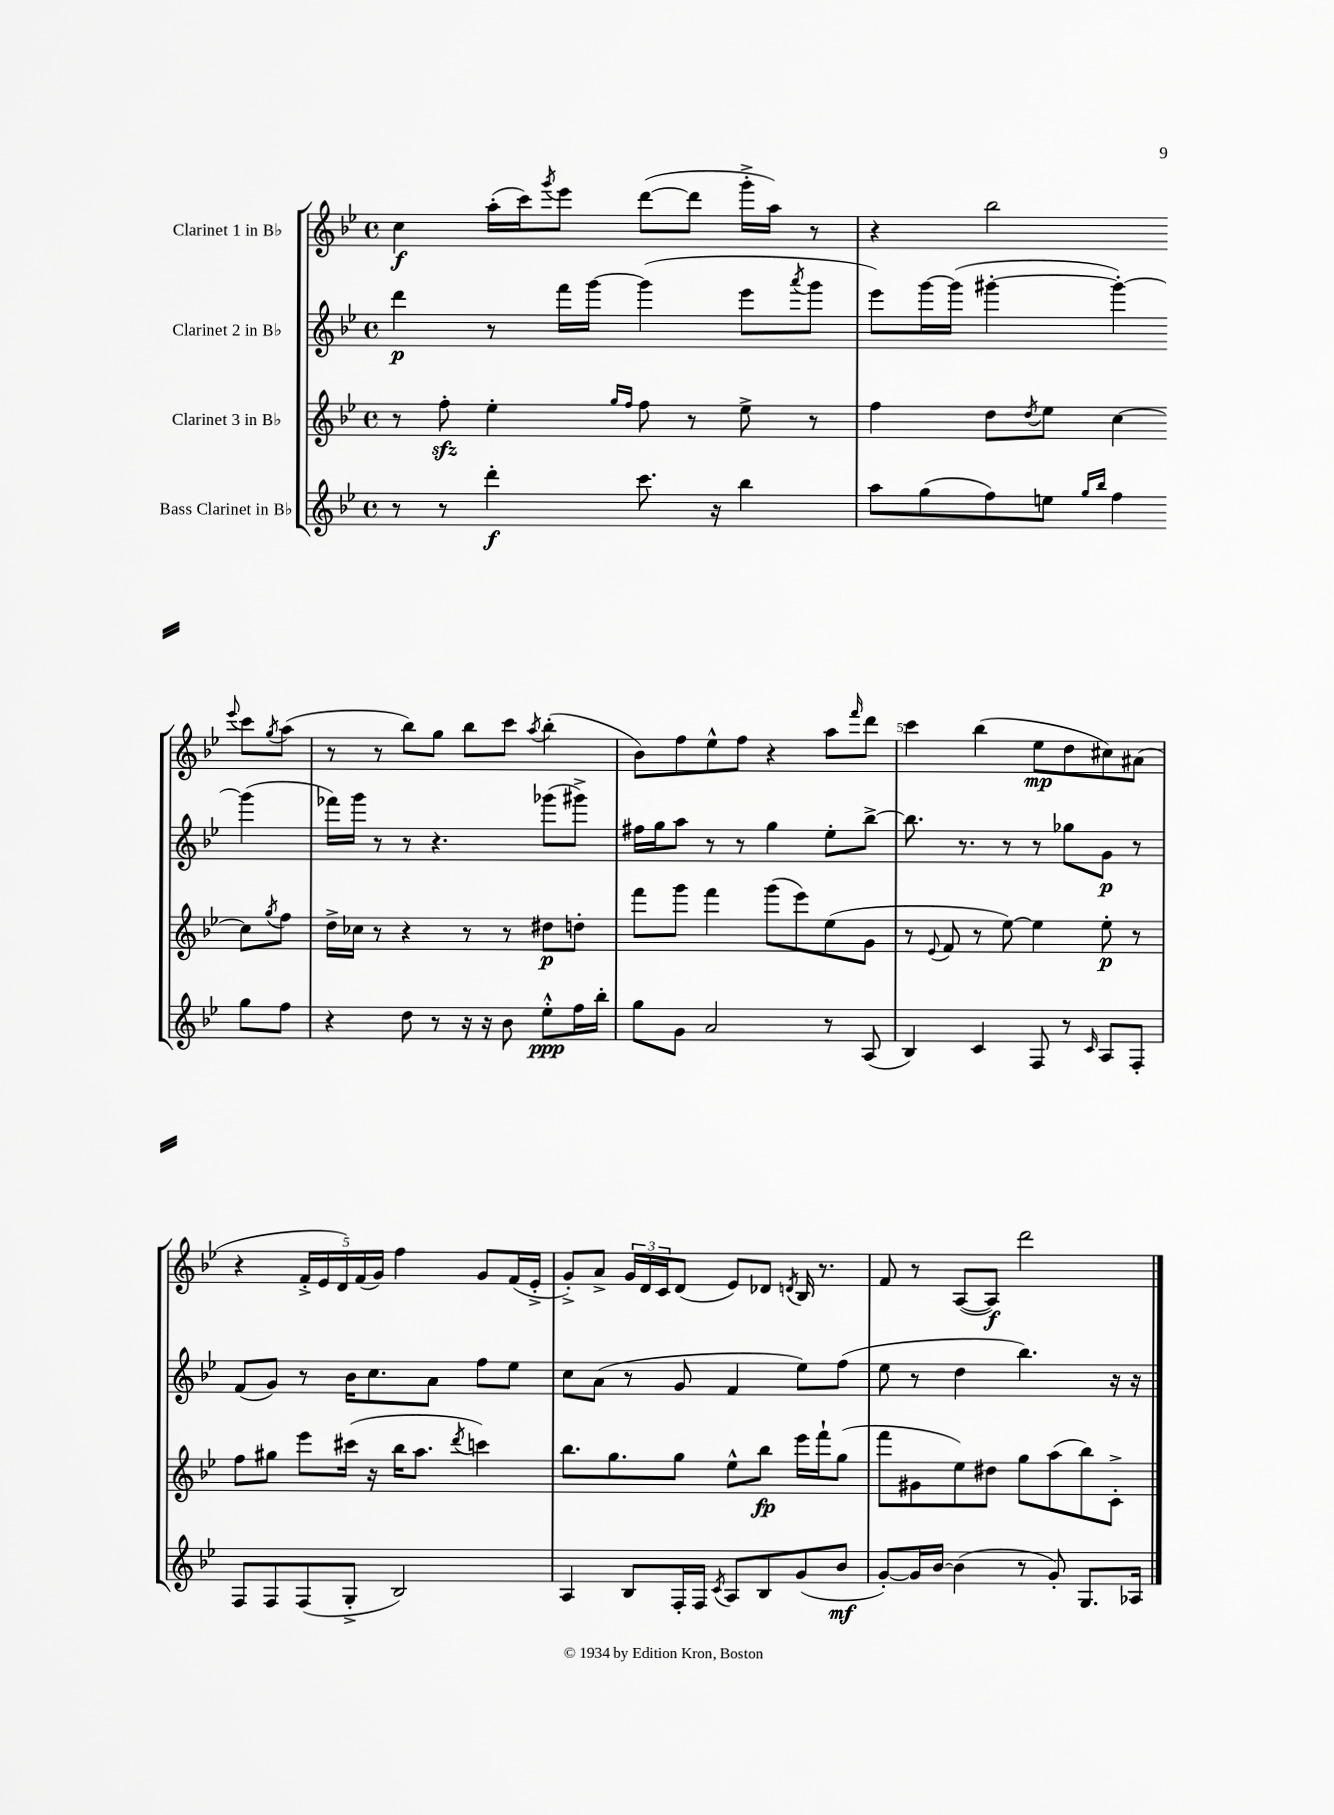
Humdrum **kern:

**kern	**dynam	**kern	**dynam	**kern	**dynam	**kern	**dynam
*part4	*part4	*part3	*part3	*part2	*part2	*part1	*part1
*staff4	*staff4	*staff3	*staff3	*staff2	*staff2	*staff1	*staff1
*I"Bass Clarinet in B♭	*	*I"Clarinet 3 in B♭	*	*I"Clarinet 2 in B♭	*	*I"Clarinet 1 in B♭	*
*clefG2	*	*clefG2	*	*clefG2	*	*clefG2	*
*k[b-e-]	*	*k[b-e-]	*	*k[b-e-]	*	*k[b-e-]	*
*M4/4	*	*M4/4	*	*M4/4	*	*M4/4	*
*met(c)	*	*met(c)	*	*met(c)	*	*met(c)	*
=1	=1	=1	=1	=1	=1	=1	=1
8r	.	8r	.	4ddd\	p	4cc\	f
8r	.	8ffzz'\	.	.	.	.	.
4ddd'\	f	4ee-'\	.	8r	.	(16aa'\LL	.
.	.	.	.	.	.	16ccc\J)	.
.	.	.	.	.	.	8qggg/	.
.	.	.	.	16fff\LL	.	8eee-\J	.
.	.	.	.	[16ggg\JJ	.	.	.
.	.	16qqgg/LL	.	.	.	.	.
.	.	16qqff/JJ	.	.	.	.	.
8.ccc\	.	8ff\	.	(4ggg\]	.	([8ddd\L	.
.	.	8r	.	.	.	8ddd\J]	.
16r	.	.	.	.	.	.	.
4bb-\	.	8ee-^\	.	8eee-\L	.	16ggg'^\LL	.
.	.	.	.	.	.	16aa\JJ)	.
.	.	.	.	8qaaa/	.	.	.
.	.	8r	.	8ggg\J	.	8r	.
=2	=2	=2	=2	=2	=2	=2	=2
8aa\L	.	4ff\	.	8eee-\L)	.	4r	.
(8gg\	.	.	.	[16ggg\L	.	.	.
.	.	.	.	(16ggg\JJ]	.	.	.
8ff\)	.	8dd\L	.	[4ggg#X'\	.	2bb-\	.
.	.	8qdd/	.	.	.	.	.
8een\J	.	8ee-\J	.	.	.	.	.
16qqgg/LL	.	.	.	.	.	.	.
16qqbb-/JJ	.	.	.	.	.	.	.
4ff\	.	[4cc\	.	4ggg#'\_)	.	.	.
.	.	.	.	.	.	8qqeee-/	.
8gg\L	.	8cc\L]	.	(4ggg#\]	.	8ccc\L	.
.	.	8qgg/	.	.	.	8qgg/	.
8ff\J	.	8ff\J	.	.	.	(8aa\J	.
!!LO:LB:g=z
=3	=3	=3	=3	=3	=3	=3	=3
4r	.	16dd^\LL	.	16fff-X\LL)	.	8r	.
.	.	16cc-X\JJ	.	16ggg\JJ	.	.	.
.	.	8r	.	8r	.	8r	.
8dd\	.	4r	.	8r	.	8bb-\L)	.
8r	.	.	.	4.r	.	8gg\J	.
16r	.	8r	.	.	.	8bb-\L	.
16r	.	.	.	.	.	.	.
8b-\	.	8r	.	.	.	8ccc\J	.
.	.	.	.	.	.	8qaa/	.
8ee-'^^\L	ppp	8dd#X\L	p	(8ggg-X\L	.	(4bb-'\	.
16ff\L	.	8ddn'\J	.	8ggg#X^\J)	.	.	.
16bb-'\JJ	.	.	.	.	.	.	.
=4	=4	=4	=4	=4	=4	=4	=4
8gg\L	.	8fff\L	.	16ff#X\LL	.	8b-\L)	.
.	.	.	.	16gg\J	.	.	.
8g\J	.	8ggg\J	.	8aa\J	.	8ff\	.
2a/	.	4fff\	.	8r	.	8ee-^^\	.
.	.	.	.	8r	.	8ff\J	.
.	.	(8ggg\L	.	4gg\	.	4r	.
.	.	8eee-\)	.	.	.	.	.
8r	.	(8ee-\	.	8ee-'\L	.	8aa\L	.
.	.	.	.	.	.	16qqfff/	.
(8A/	.	8g\J	.	[8bb-^\J	.	8ddd\J	.
=5	=5	=5	=5	=5	=5	=5	=5
4B-/)	.	8r	.	8.bb-\]	.	4ccc\	.
.	.	8qqe-/	.	.	.	.	.
.	.	8f/	.	.	.	.	.
.	.	.	.	8.r	.	.	.
4c/	.	8r	.	.	.	(4bb-\	.
.	.	[8ee-\)	.	8r	.	.	.
8F/	.	4ee-\]	.	8r	.	8ee-\L	mp
8r	.	.	.	8gg-X\L	.	8dd\	.
16qqc/	.	.	.	.	.	.	.
8A/L	.	8ee-'\	p	8g\J	p	8cc#X\)	.
8F'/J	.	8r	.	8r	.	(8a#X\J	.
!!LO:LB:g=z
=6	=6	=6	=6	=6	=6	=6	=6
8F/L	.	8ff\L	.	(8f/L	.	4r	.
8F/	.	8gg#X\J	.	8g/J)	.	.	.
(8F/	.	8eee-\L	.	8r	.	20f'^/LL	.
.	.	.	.	.	.	20e-/	.
.	.	.	.	.	.	20d/)	.
8G'^/J	.	(16ccc#X\Jk	.	16b-\KL	.	.	.
.	.	.	.	.	.	(20f/	.
.	.	16r	.	8.cc\	.	.	.
.	.	.	.	.	.	20g/JJ)	.
2B-/)	.	16bb-\KL	.	.	.	4ff\	.
.	.	8.aa\J	.	.	.	.	.
.	.	.	.	8a\J	.	.	.
.	.	8qddd/	.	.	.	.	.
.	.	4cccn\)	.	8ff\L	.	8g/L	.
.	.	.	.	8ee-\J	.	(16f/L	.
.	.	.	.	.	.	16e-'^/JJ	.
=7	=7	=7	=7	=7	=7	=7	=7
4A/	.	8.bb-\L	.	8cc\L	.	8g'^/L)	.
.	.	.	.	(8a\J	.	8a^/J	.
.	.	8.gg\	.	.	.	.	.
8B-/L	.	.	.	8r	.	24g/LL	.
.	.	.	.	.	.	24d/	.
.	.	.	.	.	.	24c/J	.
16F'/L	.	8gg\J	.	8g/	.	(8d/J	.
16F/JJ	.	.	.	.	.	.	.
8qc/	.	.	.	.	.	.	.
8A/L	.	8ee-^^\L	.	4f/	.	8e-/L)	.
8B-/	.	8bb-\J	fp	.	.	8d-X/J	.
.	.	.	.	.	.	8qdn/	.
(8g/	.	16eee-\LL	.	8ee-\L)	.	16B-/	.
.	.	16fff`\J	.	.	.	8.r	.
8b-/J	mf	(8gg\J	.	(8ff\J	.	.	.
=8	=8	=8	=8	=8	=8	=8	=8
[8g'/L)	.	8fff\L	.	8ee-\	.	8f/	.
16g/L]	.	8g#X\	.	8r	.	8r	.
[16b-/JJ	.	.	.	.	.	.	.
(4b-\]	.	8ee-\)	.	4dd\	.	([8A/L	.
.	.	8dd#X\J	.	.	.	8A/J])	f
8r	.	8gg\L	.	4.bb-\)	.	2ddd\	.
8g'/)	.	(8aa\	.	.	.	.	.
8.G/L	.	8bb-\)	.	.	.	.	.
.	.	8c'^\J	.	16r	.	.	.
16A-X/Jk	.	.	.	16r	.	.	.
==	==	==	==	==	==	==	==
*-	*-	*-	*-	*-	*-	*-	*-
